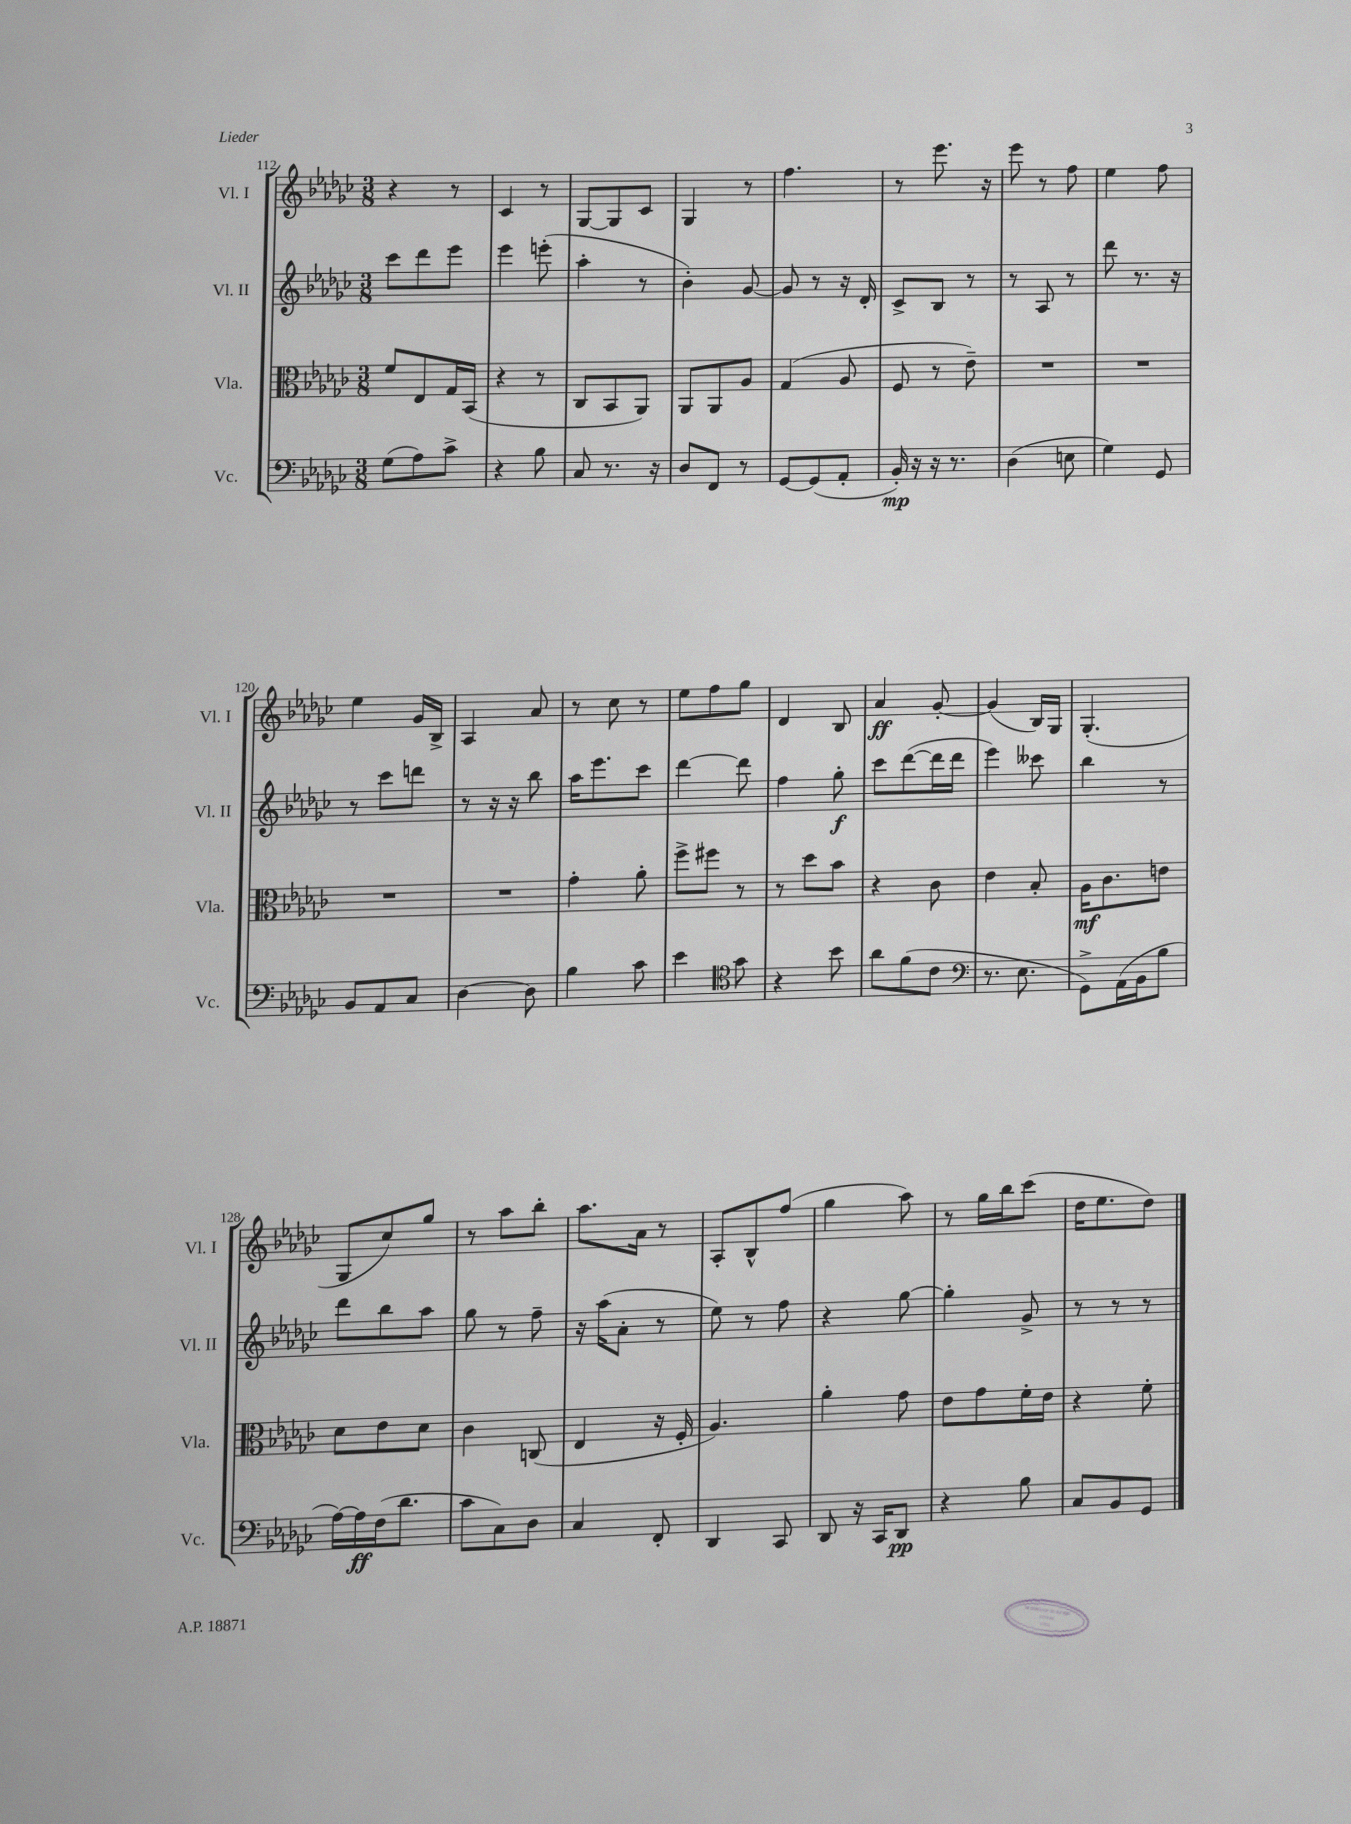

**kern	**kern	**kern	**kern
*staff4	*staff3	*staff2	*staff1
*clefF4	*clefC3	*clefG2	*clefG2
*k[b-e-a-d-g-c-]	*k[b-e-a-d-g-c-]	*k[b-e-a-d-g-c-]	*k[b-e-a-d-g-c-]
*M3/8	*M3/8	*M3/8	*M3/8
(8G-\L	8f/L	8ccc-\L	4r
8A-\)	8E-/	8ddd-\	.
8c-^\J	16G-/L	8eee-\J	8r
.	(16BB-/JJ	.	.
=	=	=	=
4r	4r	4eee-\	4c-/
8B-\	8r	(8eee'\	8r
=	=	=	=
8C-/	8C-/L	4aa-'\	[8G-/L
8.r	8BB-/	.	8G-/]
.	8AA-/J)	8r	8c-/J
16r	.	.	.
=	=	=	=
8D-/L	8AA-/L	4b-'\)	4G-/
8FF/J	8AA-/	.	.
8r	8A-/J	[8g-/	8r
=	=	=	=
[8GG-/L	(4G-/	8g-/]	4.ff\
(8GG-/]	.	8r	.
8AA-'/J	8A-/	16r	.
.	.	16d-'/	.
=	=	=	=
16BB-'/)	8F/	8c-^/L	8r
16r	.	.	.
16r	8r	8B-/J	8.eee-\
8.r	.	.	.
.	8e-~\)	8r	.
.	.	.	16r
=	=	=	=
(4D-\	4.r	8r	8eee-\
.	.	8A-/	8r
8E\	.	8r	8ff\
=	=	=	=
4G-\)	4.r	8ddd-\	4ee-\
.	.	8.r	.
8GG-/	.	.	8ff\
.	.	16r	.
=	=	=	=
8BB-/L	4.r	8r	4ee-\
8AA-/	.	8ccc-\L	.
8C-/J	.	8ddd\J	16g-/LL
.	.	.	16B-^/JJ
=	=	=	=
[4D-\	4.r	8r	4A-/
.	.	16r	.
.	.	16r	.
8D-\]	.	8bb-\	8a-/
=	=	=	=
4B-\	4g-'\	16aa-\LK	8r
.	.	8.eee-\	.
.	.	.	8cc-\
8c-\	8a-'\	8ccc-\J	8r
=	=	=	=
4e-\	8ff^\L	[4ddd-\	8ee-\L
.	8ff#\J	.	8ff\
*clefC4	*	*	*
8g-\	8r	8ddd-\]	8gg-\J
=	=	=	=
4r	8r	4ff\	4d-/
.	8dd-\L	.	.
8b-\	8b-\J	8gg-'\	8B-/
=	=	=	=
8a-\L	4r	8ccc-\L	4a-/
(8f\	.	([8ddd-\	.
8c-\J	8c-\	16ddd-\]L	[8g-'/
.	.	16ddd-\JJ	.
=	=	=	=
*clefF4	*	*	*
8.r	4e-\	4eee-\)	(4g-/]
8.E-\	.	.	.
.	8B-'/	8ccc--\	16B-/LL)
.	.	.	16G-/JJ
=	=	=	=
8GG-^\L)	16A-\LK	4bb-\	(4.G-'/
.	8.c-\	.	.
(16AA-\L	.	.	.
16BB-\J	.	.	.
8B-\J	8e\J	8r	.
=	=	=	=
[16A-\LL)	8d-\L	8ddd-\L	8G-/L
16A-\]	.	.	.
(16F\J	8e-\	8bb-\	8cc-/)
8.d-\J	.	.	.
.	8d-\J	8aa-\J	8gg-/J
=	=	=	=
8c-\L	4c-\	8gg-\	8r
8C-\)	.	8r	8aa-\L
8D-\J	(8C/	8ff~\	8bb-'\J
=	=	=	=
4C-/	4E-/	16r	8.aa-\L
.	.	(16aa-\LK	.
.	.	8a-'\J	.
.	.	.	16a-\Jk
8FF'/	16r	8r	8r
.	16F'/	.	.
=	=	=	=
4DD-/	4.A-/)	8ee-\)	8A-'/L
.	.	8r	8B-^^/
8CC-/	.	8ff\	(8ff/J
=	=	=	=
8DD-/	4a-'\	4r	4gg-\
16r	.	.	.
16CC-/LK	.	.	.
8DD-/J	8g-\	[8gg-\	8aa-\)
=	=	=	=
4r	8e-\L	4gg-'\]	8r
.	8g-\	.	16gg-\LL
.	.	.	16bb-\J
8B-\	16f'\L	8g-^/	(8ccc-\J
.	16e-\JJ	.	.
=	=	=	=
8C-/L	4r	8r	16dd-\LK
.	.	.	8.ee-\
8BB-/	.	8r	.
8GG-/J	8f'\	8r	8dd-\J)
==	==	==	==
*-	*-	*-	*-
